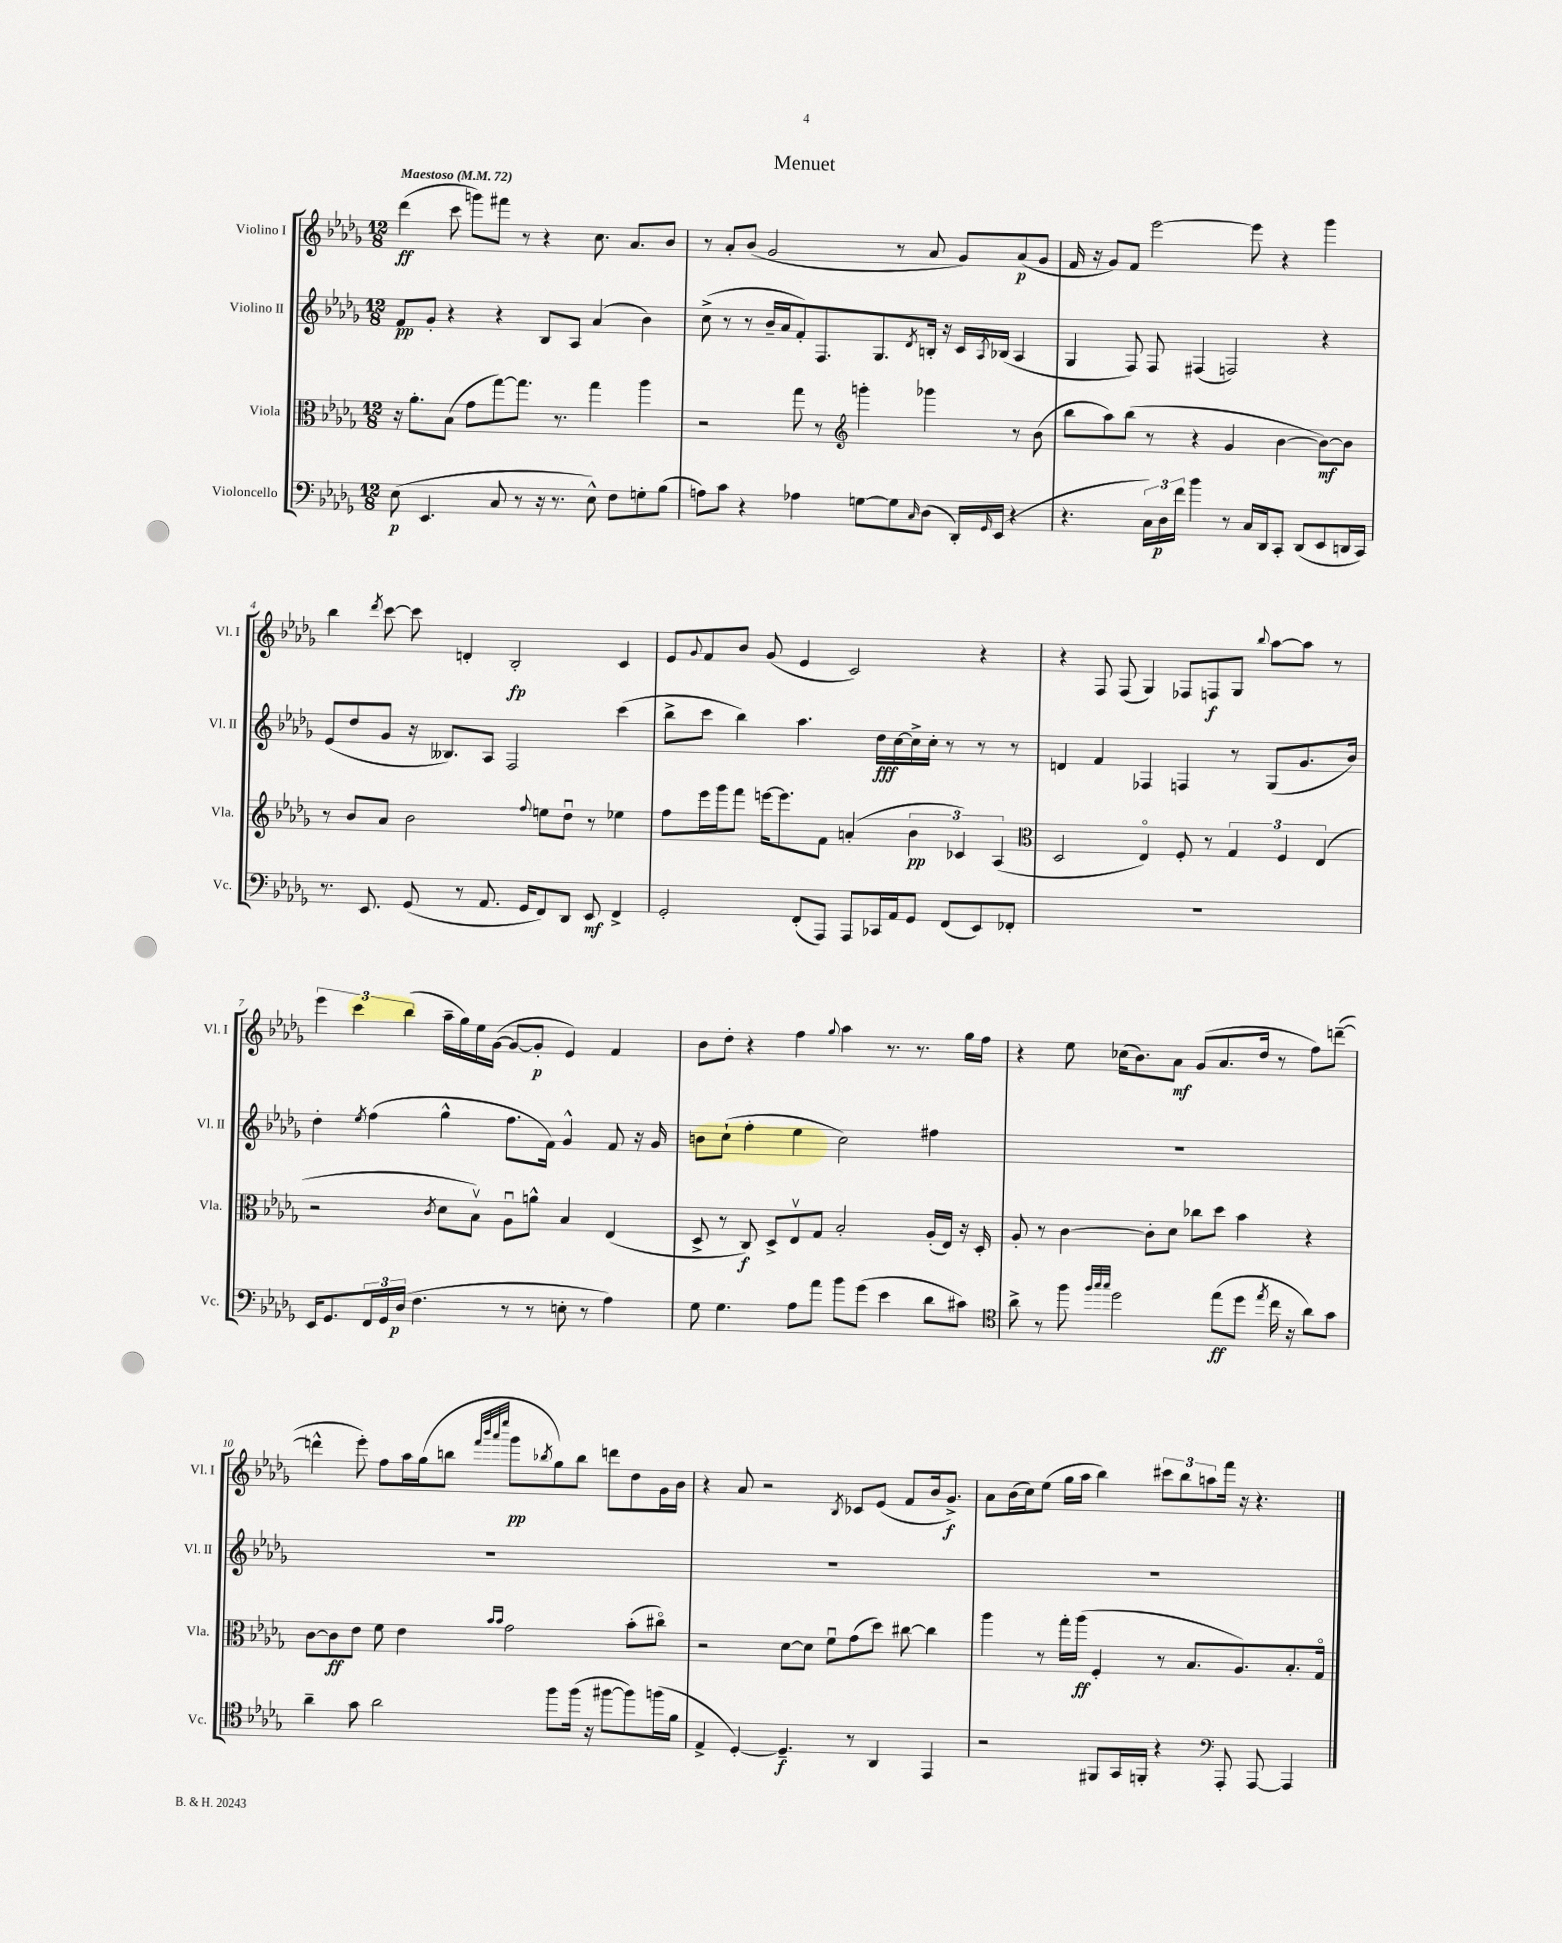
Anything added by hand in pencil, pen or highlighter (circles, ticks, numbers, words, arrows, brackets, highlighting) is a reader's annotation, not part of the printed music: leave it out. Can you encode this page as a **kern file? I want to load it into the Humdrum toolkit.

**kern	**dynam	**kern	**dynam	**kern	**dynam	**kern	**dynam
*part4	*part4	*part3	*part3	*part2	*part2	*part1	*part1
*staff4	*staff4	*staff3	*staff3	*staff2	*staff2	*staff1	*staff1
*I"Violoncello	*	*I"Viola	*	*I"Violino II	*	*I"Violino I	*
*I'Vc.	*	*I'Vla.	*	*I'Vl. II	*	*I'Vl. I	*
*clefF4	*	*clefC3	*	*clefG2	*	*clefG2	*
*k[b-e-a-d-g-]	*	*k[b-e-a-d-g-]	*	*k[b-e-a-d-g-]	*	*k[b-e-a-d-g-]	*
*M12/8	*	*M12/8	*	*M12/8	*	*M12/8	*
*MM72	*	*MM72	*	*MM72	*	*MM72	*
=1	=1	=1	=1	=1	=1	=1	=1
!	!	!	!	!	!	!LO:TX:a:B:t=Maestoso	!
(8E-\	p	16r	.	8f/L	pp	(4ddd-\	ff
.	.	8.a-'\L	.	.	.	.	.
4.EE-/	.	.	.	8g-'/J	.	.	.
.	.	(8B-\J	.	4r	.	8ccc\	.
.	.	8g-\L	.	.	.	8gggn\L)	.
8C/	.	[8gg-\)	.	4r	.	8fff#X\J	.
8r	.	8.gg-\J]	.	.	.	8r	.
16r	.	.	.	8B-/L	.	4r	.
8.r	.	8.r	.	.	.	.	.
.	.	.	.	8A-/J	.	.	.
8E-^^\)	.	4gg-\	.	(4a-/	.	8.cc\	.
8F\L	.	.	.	.	.	.	.
.	.	.	.	.	.	8.a-/L	.
8Gn'\	.	4aa-\	.	4b-\)	.	.	.
(8B-\J	.	.	.	.	.	8b-/J	.
=2	=2	=2	=2	=2	=2	=2	=2
8An\L)	.	2r	.	(8cc^\	.	8r	.
8c\J	.	.	.	8r	.	8a-'/L	.
4r	.	.	.	8r	.	(8b-/J	.
.	.	.	.	16b-~/LL	.	2g-/	.
.	.	.	.	16a-/J	.	.	.
4A-X\	.	8gg-\	.	8f'/)	.	.	.
.	.	8r	.	8.F/	.	.	.
*	*	*clefG2	*	*	*	*	*
[8Gn\L	.	4gggn'\	.	.	.	.	.
.	.	.	.	8.G-/	.	.	.
8G\]	.	.	.	.	.	8r	.
16qqC/	.	.	.	8qd-/	.	.	.
(8D-\J	.	4ggg-X\	.	16Bn'/Jk	.	8a-/	.
.	.	.	.	16r	.	.	.
16DD-'/LL)	.	.	.	16c/LL	.	8g-/L)	.
16qqGG-/	.	.	.	8qA-/	.	.	.
(16EE-/JJ	.	.	.	(16B-X/JJ	.	.	.
4r	.	8r	.	4A-/	.	(8a-/	p
.	.	(8b-\	.	.	.	8g-/J	.
=3	=3	=3	=3	=3	=3	=3	=3
4.r	.	8bb-\L	.	4G-/	.	16f/	.
.	.	.	.	.	.	16r	.
.	.	8aa-\)	.	.	.	8g-/L)	.
.	.	(8bb-\J	.	8F/)	.	8f/J	.
24C\LL)	.	8r	.	8F/	.	[2eee-\	.
24D-\	p	.	.	.	.	.	.
24f\JJ	.	.	.	.	.	.	.
4b-\	.	4r	.	(4F#X/	.	.	.
8r	.	4g-/	.	2Fn/)	.	.	.
16C/LL	.	.	.	.	.	8eee-\]	.
16DD-/J	.	.	.	.	.	.	.
8CC'/J	.	[4b-\	.	.	.	4r	.
(8DD-/L	.	.	.	.	.	.	.
8EE-/	.	8b-\L_)	mf	4r	.	4ggg-\	.
16DDn/L	.	8b-\J]	.	.	.	.	.
16CC/JJ)	.	.	.	.	.	.	.
!!LO:LB:g=z
=4	=4	=4	=4	=4	=4	=4	=4
8.r	.	8r	.	(8e-/L	.	4bb-\	.
.	.	8b-/L	.	8dd-/	.	.	.
8.EE-/	.	.	.	.	.	.	.
.	.	.	.	.	.	8qddd-/	.
.	.	8a-/J	.	8g-/J	.	[8ccc\	.
(8GG-/	.	2b-\	.	16r	.	8ccc\]	.
.	.	.	.	8.B--X/L)	.	.	.
8r	.	.	.	.	.	4dn'/	.
8.AA-/	.	.	.	8A-/J	.	.	.
.	.	.	.	2F/	.	2B-'/	fp
16GG-/KL	.	.	.	.	.	.	.
.	.	8qqff/	.	.	.	.	.
8FF/)	.	8een\L	.	.	.	.	.
8DD-/J	.	8dd-u\J	.	.	.	.	.
8EE-/	mf	8r	.	.	.	.	.
4FF^/	.	4ee-X\	.	(4ccc\	.	4c/	.
=5	=5	=5	=5	=5	=5	=5	=5
2GG-'/	.	8ff\L	.	8bb-^\L	.	8e-/L	.
.	.	.	.	.	.	8qqg-/	.
.	.	16eee-\L	.	8ccc\J	.	8f/	.
.	.	16ggg-\J	.	.	.	.	.
.	.	8fff\J	.	4bb-\)	.	8b-/J	.
.	.	[16eeen\KL	.	.	.	(8g-/	.
.	.	8.eee\]	.	.	.	.	.
(8FF'/L	.	.	.	4.aa-\	.	4e-/	.
8AAA-/J)	.	8f\J	.	.	.	.	.
8AAA-/L	.	(4an'/	.	.	.	2c/)	.
16CC-X/L	.	.	.	16dd-\LL	fff	.	.
16AA-/J	.	.	.	[16cc\	.	.	.
8GG-/J	.	6b-\	pp	16cc^\]	.	.	.
.	.	.	.	16cc'\JJ	.	.	.
(8FF/L	.	.	.	8r	.	.	.
.	.	6c-X/)	.	.	.	.	.
8EE-/)	.	.	.	8r	.	4r	.
.	.	(6A-/	.	.	.	.	.
8FF-X'/J	.	.	.	8r	.	.	.
=6	=6	=6	=6	=6	=6	=6	=6
*	*	*clefC3	*	*	*	*	*
1.r	.	2D-/	.	4dn/	.	4r	.
.	.	.	.	4f/	.	8F/	.
.	.	.	.	.	.	(8F/	.
.	.	4E-/)	.	4F-X/	.	4G-/)	.
.	.	8F'/	.	4Fn/	.	8F-X/L	.
.	.	8r	.	.	.	8Fn/	f
.	.	6G-/	.	8r	.	8G-/J	.
.	.	.	.	.	.	8qqbb-/	.
.	.	.	.	(8G-/L	.	[8aa-\L	.
.	.	6F/	.	.	.	.	.
.	.	.	.	8.g-/	.	8aa-\J]	.
.	.	(6E-/	.	.	.	.	.
.	.	.	.	.	.	8r	.
.	.	.	.	16b-/Jk)	.	.	.
!!LO:LB:g=z
=7	=7	=7	=7	=7	=7	=7	=7
16EE-/KL	.	2r	.	4dd-'\	.	6eee-\	.
8.GG-/	.	.	.	.	.	.	.
.	.	.	.	.	.	6ccc\	.
.	.	.	.	8qee-/	.	.	.
24FF/L	.	.	.	(4ff\	.	.	.
24GG-/	.	.	.	.	.	.	.
(24D-/JJ	p	.	.	.	.	(6bb-\	.
4.F\	.	.	.	.	.	.	.
.	.	8qc/	.	.	.	.	.
.	.	8d-\L	.	4gg-^^\	.	16aa-~\LL	.
.	.	.	.	.	.	16gg-\)	.
.	.	8B-v\J)	.	.	.	16ee-\	.
.	.	.	.	.	.	([16g-\JJ	.
8r	.	8A-u\L	.	8.ff\L	.	8g-/L_	.
8r	.	8an^^\J	.	.	.	8g-'/J]	p
.	.	.	.	16f\Jk)	.	.	.
8En'\	.	4B-/	.	4g-^^/	.	4e-/)	.
8r	.	.	.	.	.	.	.
4A-\)	.	(4E-/	.	8f/	.	4f/	.
.	.	.	.	16r	.	.	.
.	.	.	.	16g-/	.	.	.
=8	=8	=8	=8	=8	=8	=8	=8
8G-\	.	8D-^/	.	8bn\L	.	8b-\L	.
4.G-\	.	8r	.	(8cc`\J	.	8dd-'\J	.
.	.	8C/)	f	4ff'\	.	4r	.
.	.	8D-^/L	.	.	.	.	.
8A-\L	.	8E-v/	.	4ee-\	.	4ff\	.
8a-\J	.	8G-/J	.	.	.	.	.
.	.	.	.	.	.	8qqgg-/	.
8b-\L	.	2B-'/	.	2cc\)	.	4aa-\	.
(8g-\J	.	.	.	.	.	.	.
4e-\	.	.	.	.	.	8.r	.
.	.	.	.	.	.	8.r	.
8d-\L	.	(16A-'/LL	.	4ff#X\	.	.	.
.	.	16E-/JJ)	.	.	.	.	.
8c#X\J)	.	16r	.	.	.	16gg-\LL	.
.	.	16D-'/	.	.	.	16ff\JJ	.
=9	=9	=9	=9	=9	=9	=9	=9
*clefC4	*	*	*	*	*	*	*
8a-^\	.	8A-'/	.	1.r	.	4r	.
8r	.	8r	.	.	.	.	.
8ff\	.	[4c\	.	.	.	8ee-\	.
32qqff/LLL	.	.	.	.	.	.	.
32qqgg-/	.	.	.	.	.	.	.
32qqgg-/JJJ	.	.	.	.	.	.	.
2dd-\	.	.	.	.	.	(16cc-X\KL	.
.	.	.	.	.	.	8.b-\)	.
.	.	8c'\L]	.	.	.	.	.
.	.	8d-\J	.	.	.	8a-\J	mf
.	.	8cc-X\L	.	.	.	(8g-/L	.
(8ee-\L	ff	8dd-\J	.	.	.	8.a-/	.
8dd-\J	.	4b-\	.	.	.	.	.
.	.	.	.	.	.	16dd-/Jk	.
8qee-/	.	.	.	.	.	.	.
16cc\	.	.	.	.	.	8r	.
16r	.	.	.	.	.	.	.
8a-\L)	.	4r	.	.	.	8ff\L)	.
8g-\J	.	.	.	.	.	([8dddn~\J	.
!!LO:LB:g=z
=10	=10	=10	=10	=10	=10	=10	=10
4a-~\	.	[8c\L	.	1.r	.	4dddn^^\]	.
.	.	8c\]	ff	.	.	.	.
8g-\	.	8e-\J	.	.	.	8eee-'\)	.
2a-\	.	8f\	.	.	.	8ff\L	.
.	.	4e-\	.	.	.	16aa-\L	.
.	.	.	.	.	.	(16gg-\J	.
.	.	.	.	.	.	8bbn\J	.
.	.	.	.	.	.	32qqfff/LLL	.
.	.	.	.	.	.	32qqbbb-/	.
.	.	16qqb-/LL	.	.	.	32qqaaa-/	.
.	.	16qqb-/JJ	.	.	.	32qqeeee-/JJJ	.
.	.	2g-\	.	.	.	8ggg-\L	pp
.	.	.	.	.	.	8qbb-X/	.
8ff\L	.	.	.	.	.	8gg-\)	.
(16ff\Jk	.	.	.	.	.	8bb-\J	.
16r	.	.	.	.	.	.	.
[8ff#X\L	.	.	.	.	.	8dddn\L	.
8ff#\])	.	(8b-'\L	.	.	.	8dd-\	.
(16ffn\L	.	8cc#X\J)	.	.	.	16g-\L	.
16f\JJ	.	.	.	.	.	16b-\JJ	.
=11	=11	=11	=11	=11	=11	=11	=11
4E-^/	.	2r	.	1.r	.	4r	.
[4D-'/)	.	.	.	.	.	8a-/	.
.	.	.	.	.	.	2r	.
4.D-~/]	f	[8d-\L	.	.	.	.	.
.	.	8d-\J]	.	.	.	.	.
.	.	8fu\L	.	.	.	.	.
.	.	.	.	.	.	8qB-/	.
8r	.	(8g-\	.	.	.	8c-X/L	.
4AA-/	.	8dd-\J)	.	.	.	(8e-/J	.
.	.	[8cc#X\	.	.	.	8f/L	.
4EE-/	.	4cc#\]	.	.	.	16b-/k	.
.	.	.	.	.	.	8.g-^/J)	f
=12	=12	=12	=12	=12	=12	=12	=12
2r	.	4aa-\	.	1.r	.	8a-\L	.
.	.	.	.	.	.	(16b-\L	.
.	.	.	.	.	.	16cc\J)	.
.	.	8r	.	.	.	(8ee-\J	.
.	.	16gg-'\LL	.	.	.	16gg-\LL	.
.	.	(16aa-\JJ	ff	.	.	16aa-\JJ	.
8FF#X/L	.	4F'/	.	.	.	4bb-\)	.
16GG-/L	.	.	.	.	.	.	.
16FFn'/JJ	.	.	.	.	.	.	.
4r	.	8r	.	.	.	12ccc#X\L	.
.	.	.	.	.	.	12bb-\	.
.	.	8.B-/L	.	.	.	.	.
.	.	.	.	.	.	12aan\	.
*clefF4	*	*	*	*	*	*	*
8AAA-'/	.	.	.	.	.	16fff\Jk	.
.	.	8.A-/)	.	.	.	16r	.
[8AAA-/	.	.	.	.	.	4.r	.
4AAA-/]	.	8.B-'/	.	.	.	.	.
.	.	16G-/Jk	.	.	.	.	.
==	==	==	==	==	==	==	==
*-	*-	*-	*-	*-	*-	*-	*-
